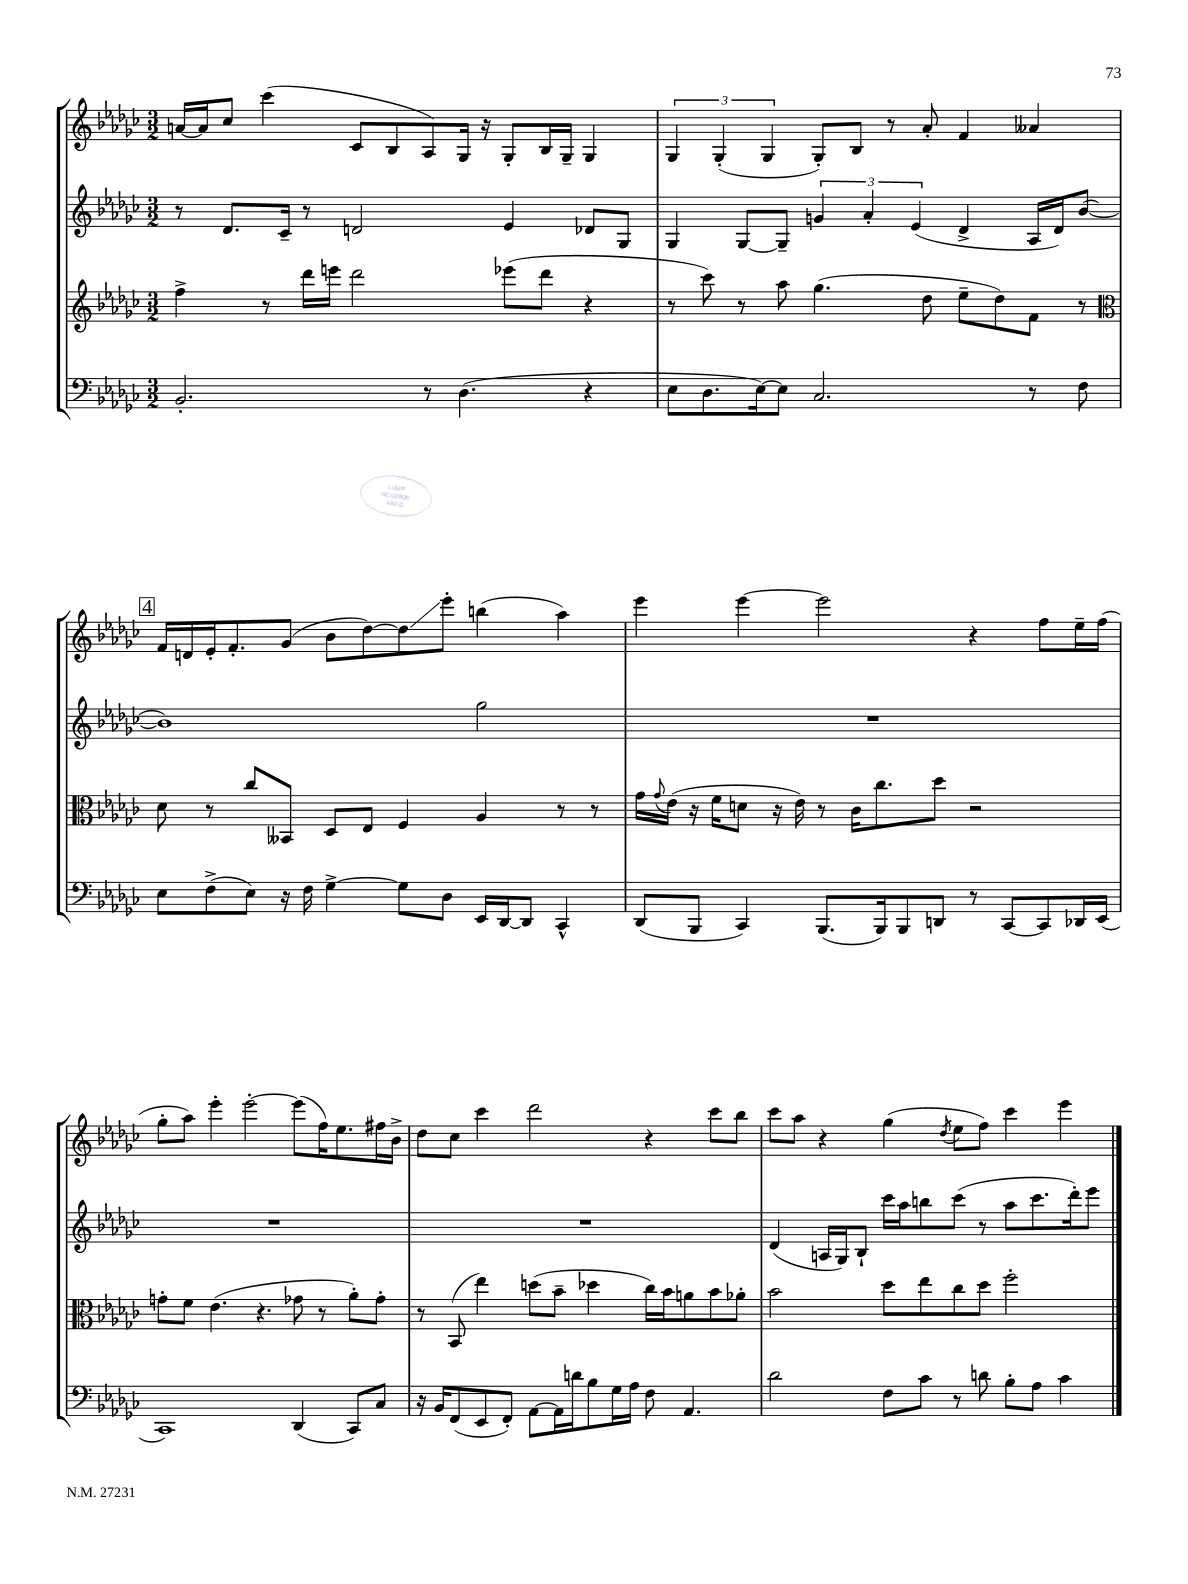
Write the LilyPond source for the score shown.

<<
\new StaffGroup <<
\new Staff = "s0" {
    \clef treble \key ges \major \numericTimeSignature \time 3/2
    a'16~ a'16 ces''8 ces'''4( ces'8 bes8 aes8) ges16 r16 ges8-. bes16 ges16-- ges4 |
    \tuplet 3/2 { ges4 ges4-.( ges4 } ges8-.) bes8 r8 aes'8-. f'4 aeses'4 |
    \mark \markup { \box "4" } f'16 d'16 ees'16-. f'8.-. ges'8( bes'8 des''8~) des''8\glissando ees'''8-. b''4( aes''4) |
    ees'''4 ees'''4~ ees'''2 r4 f''8 ees''16-- f''16( |
    ges''8-. aes''8) ees'''4-. ees'''2~-. ees'''8( f''16) ees''8. fis''16 bes'16-> |
    des''8 ces''8 ces'''4 des'''2 r4 ces'''8 bes''8 |
    ces'''8 aes''8 r4 ges''4( \acciaccatura { des''8 } ees''8 f''8) ces'''4 ees'''4 \bar "|." |
}
\new Staff = "s1" {
    \clef treble \key ges \major \numericTimeSignature \time 3/2
    r8 des'8. ces'16-- r8 d'2 ees'4 des'8 ges8 |
    ges4 ges8~ ges8-- \tuplet 3/2 { g'4 aes'4-. ees'4( } des'4-> aes16 des'16) bes'8~( |
    \mark \markup { \box "4" } bes'1) ges''2 |
    R1. |
    R1. |
    R1. |
    des'4( a16 ges16) bes8-! ces'''16 aes''16 b''8 ces'''8( r8 aes''8 ces'''8. des'''16-.) ees'''8 \bar "|." |
}
\new Staff = "s2" {
    \clef treble \key ges \major \numericTimeSignature \time 3/2
    f''4-> r8 des'''16 e'''16 des'''2 ees'''8( des'''8 r4 |
    r8 ces'''8) r8 aes''8 ges''4.( des''8 ees''8-- des''8) f'8 r8 |
    \mark \markup { \box "4" } \clef alto des'8 r8 ces''8 beses,8 des8 ees8 f4 aes4 r8 r8 |
    ges'16 \appoggiatura { ges'8 } ees'16( r16 f'16 d'8 r16 ees'16) r8 ces'16 ces''8. des''8 r2 |
    g'8-. f'8 ees'4.( r4. ges'8 r8 aes'8-.) ges'8-. |
    r8 bes,8( ees''4) d''8( bes'8-- des''4 ces''16) bes'16 a'8 bes'8 aes'8-. |
    bes'2 des''8 ees''8 ces''8 des''8 f''2-. \bar "|." |
}
\new Staff = "s3" {
    \clef bass \key ges \major \numericTimeSignature \time 3/2
    bes,2.-. r8 des4.( r4 |
    ees8 des8. ees16~) ees8 ces2. r8 f8 |
    \mark \markup { \box "4" } ees8 f8->( ees8) r16 f16 ges4~-> ges8 des8 ees,16 des,16~ des,8 ces,4-^ |
    des,8( bes,,8 ces,4) bes,,8.( bes,,16) bes,,8 d,8 r8 ces,8~ ces,8 des,16 ees,16( |
    ces,1) des,4( ces,8) ces8 |
    r16 bes,16 f,8( ees,8 f,8-.) aes,8~ aes,16 d'16 bes8 ges16 aes16 f8 aes,4. |
    des'2 f8 ces'8 r8 d'8 bes8-. aes8 ces'4 \bar "|." |
}
>>
>>
\layout { \context { \Score \remove "Bar_number_engraver" } }
